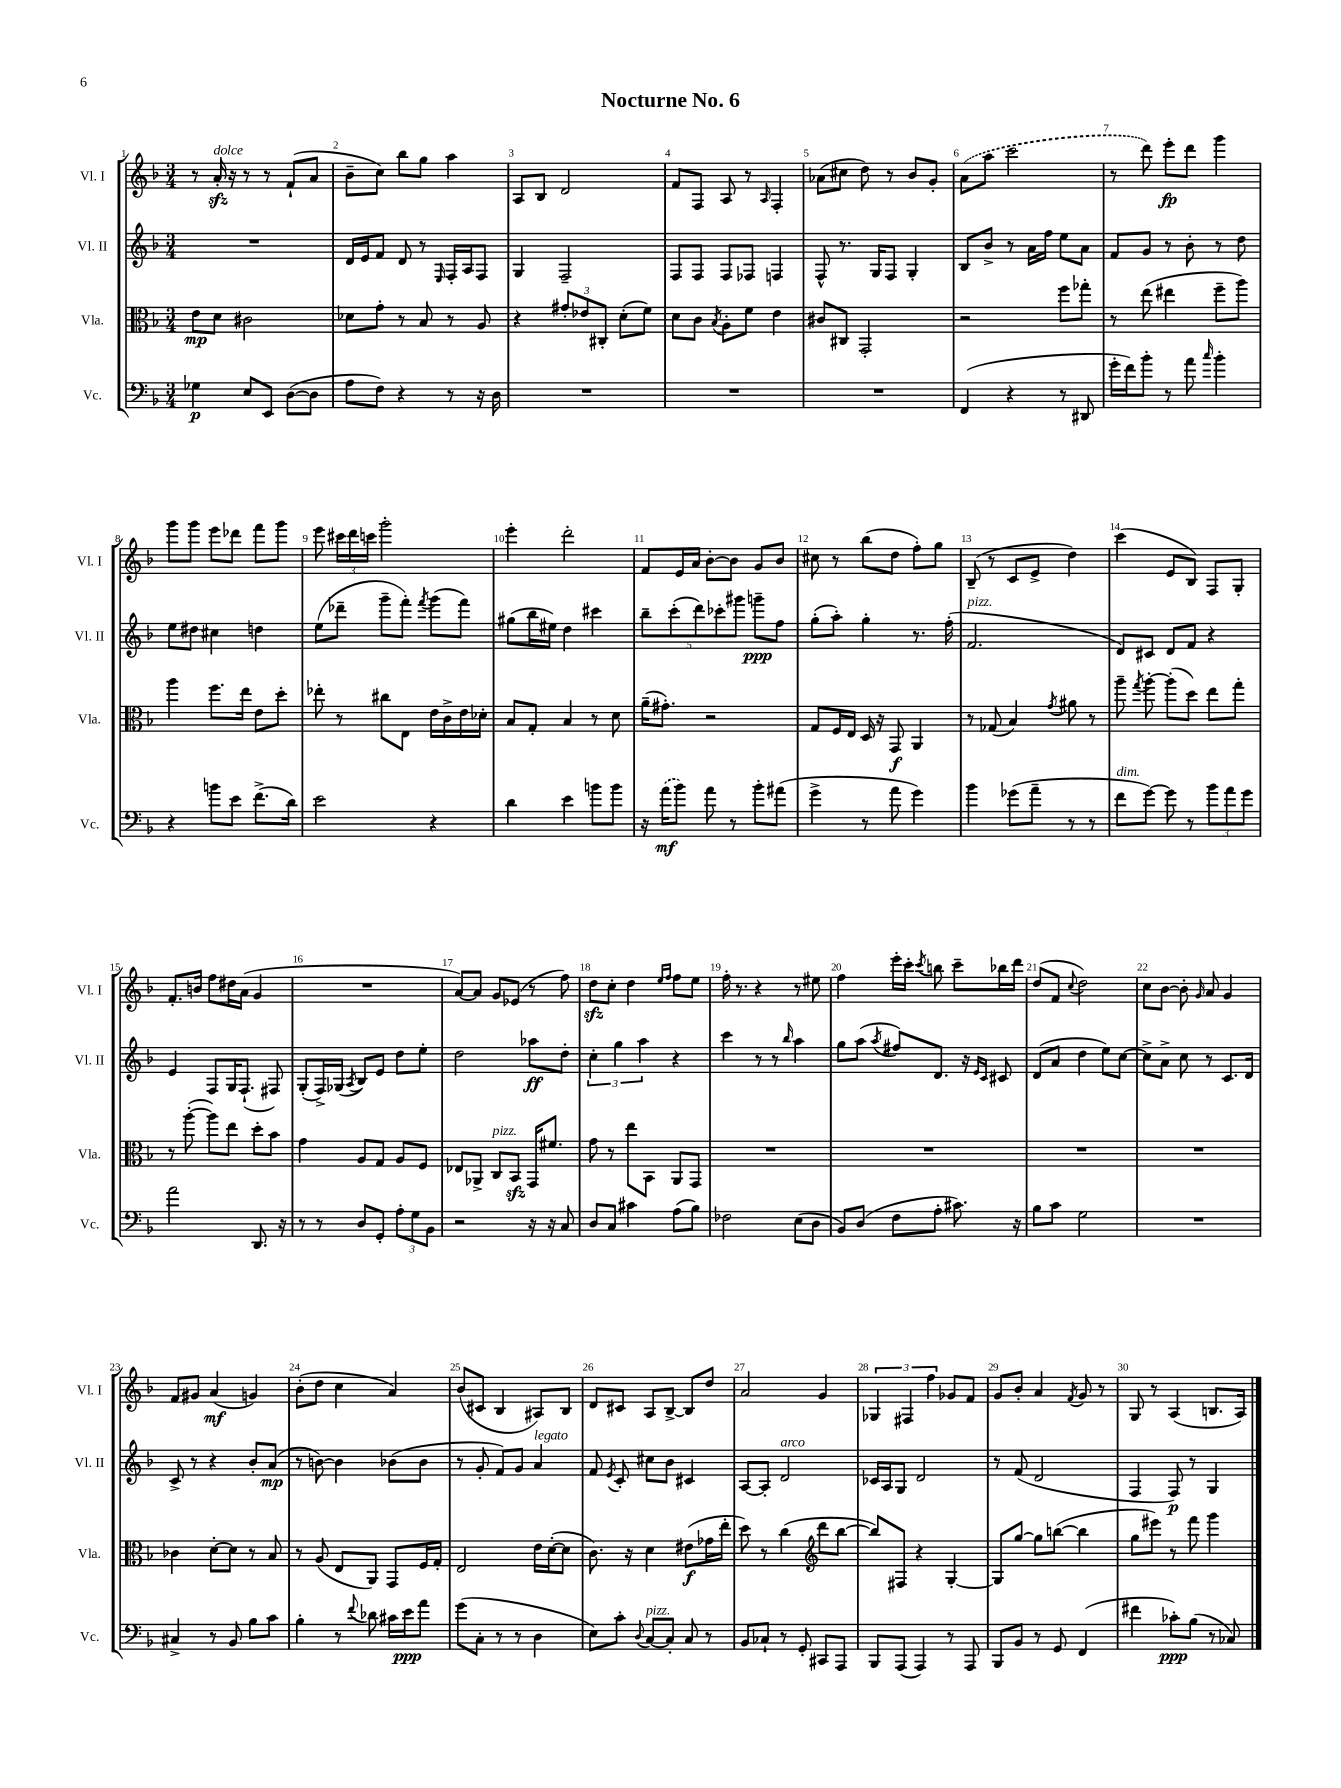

**kern	**kern	**kern	**kern
*staff4	*staff3	*staff2	*staff1
*clefF4	*clefC3	*clefG2	*clefG2
*k[b-]	*k[b-]	*k[b-]	*k[b-]
*M3/4	*M3/4	*M3/4	*M3/4
4G-\	8e\L	2.r	8r
.	8d\J	.	16a'/
.	.	.	16r
8E/L	2c#\	.	8r
8EE/J	.	.	8r
([8D\L	.	.	(8f`/L
8D\]J	.	.	8a/J
=	=	=	=
8A\L	8d-\L	16d/LL	8b-~\L
.	.	16e/J	.
8F\J)	8g'\J	8f/J	8cc\J)
4r	8r	8d/	8bb-\L
.	8B-/	8r	8gg\J
.	.	16qqE/	.
8r	8r	16F'/LL	4aa\
.	.	16A/J	.
16r	8A/	8F/J	.
16D\	.	.	.
=	=	=	=
2.r	4r	4G/	8A/L
.	.	.	8B-/J
.	12g#'/L	2F~/	2d/
.	12e-/	.	.
.	12C#'/J	.	.
.	(8d'\L	.	.
.	8f\J)	.	.
=	=	=	=
2.r	8d\L	8F/L	8f/L
.	8c\J	8F/J	8F/J
.	8qB-/	.	.
.	8A'\L	8F/L	8A/
.	8f\J	8F-/J	8r
.	.	.	16qqA/
.	4e\	4F/	4F'/
=	=	=	=
2.r	8c#/L	8F^^/	(8a-\L
.	8C#/J	8.r	8cc#\J
.	2GG'/	.	8dd\)
.	.	16G/LK	.
.	.	8F/J	8r
.	.	4G'/	8b-/L
.	.	.	8g'/J
=	=	=	=
(4FF/	2r	8B-/L	(8a\L
.	.	8b-^/J	8aa\J
4r	.	8r	2ccc\
.	.	16a\LL	.
.	.	16ff\JJ	.
8r	8ff\L	8ee\L	.
8DD#/	8gg-'\J	8a\J	.
=	=	=	=
16g'\LL	8r	8f/L	8r
16f\J)	.	.	.
8b-'\J	(8ee\	8g/J	8ddd\)
8r	4ee#\	8r	8eee'\L
8a\	.	8b-'\	8ddd\J
16qqcc/	.	.	.
4b-'\	8ff~\L	8r	4ggg\
.	8aa\J)	8dd\	.
=	=	=	=
4r	4aa\	8ee\L	8ggg\L
.	.	8dd#\J	8ggg\J
8b\L	8.ff\L	4cc#\	8eee\L
8e\J	.	.	8ddd-\J
.	16ee\Jk	.	.
(8.f^\L	8e\L	4dd\	8fff\L
.	8dd'\J	.	8ggg\J
16d\Jk)	.	.	.
=	=	=	=
2e\	8ee-'\	(8ee\L	8eee\
.	8r	8ddd-~\J	24ccc#\LL
.	.	.	24ddd\
.	.	.	24ccc\JJ
.	8cc#\L	8ggg~\L	2ggg'\
.	8E\J	8fff'\J)	.
.	.	8qfff/	.
4r	16e\LL	(8ggg\L	.
.	16c^\	.	.
.	16e\	8fff\J)	.
.	16d-'\JJ	.	.
=	=	=	=
4d\	8B-/L	(8gg#\L	4eee'\
.	8G'/J	16bb-\L	.
.	.	16ee#\JJ)	.
4e\	4B-/	4dd\	2ddd'\
8b\L	8r	4ccc#\	.
8b\J	8d\	.	.
=	=	=	=
16r	(16a~\LK	10bb-~\L	8f/L
(16a\LK	8.g#'\J)	.	.
.	.	(10ccc'\	.
8b-\J)	.	.	16e/L
.	.	.	16a/JJ
.	.	10ddd\)	.
8a\	2r	.	[8b-'\L
.	.	10ccc-'\	.
8r	.	.	8b-\]J
.	.	10ggg#\J	.
8b-'\L	.	8ggg~\L	8g/L
(8a#\J	.	8ff\J	8b-/J
=	=	=	=
4g^\	8G/L	(8gg'\L	8cc#\
.	16F/L	8aa'\J)	8r
.	16E/JJ	.	.
8r	16D/	4gg'\	(8bb-\L
.	16r	.	.
8a\	8GG/	.	8dd\J
4g\)	4AA/	8.r	8ff'\L)
.	.	.	8gg\J
.	.	(16ff'\	.
=	=	=	=
4b-\	8r	2.f/	(8B-~/
.	(8G-/	.	8r
(8g-\L	4B-/)	.	8c/L
8a~\J	.	.	8e^/J
.	8qg/	.	.
8r	8a#\	.	4dd\)
8r	8r	.	.
=	=	=	=
8f\L	8aa~\	8d/L)	(4ccc\
.	8qgg/	.	.
[8g\J)	[8aa'\	8c#/J	.
8g\]	(8aa'\]L	8d/L	8e/L
8r	8dd\J)	8f/J	8B-/J)
12b-\L	8ee\L	4r	8F/L
12a\	.	.	.
.	8gg'\J	.	8G'/J
12g\J	.	.	.
=	=	=	=
2a\	8r	4e/	8.f'/L
.	([8aa'\	.	.
.	.	.	16b/Jk
.	8aa\]L)	8F/L	8ff\L
.	8ee\J	16G/K	16dd#\L
.	.	(8.F`/J	(16a\JJ
8.DD/	8dd'\L	.	4g/
.	8b-\J	8F#/)	.
16r	.	.	.
=	=	=	=
8r	4g\	(8G'/L	2.r
8r	.	16F^/L)	.
.	.	(16G-/JJ	.
.	.	8qA/	.
8D/L	8A/L	8B-/L)	.
8GG'/J	8G/J	8e/J	.
12A'\L	8A/L	8dd\L	.
12G\	.	.	.
.	8F/J	8ee'\J	.
12BB-\J	.	.	.
=	=	=	=
2r	8E-/L	2dd\	[8a/L)
.	8AA-^/J	.	8a/]J
.	8C/L	.	8g/L
.	8BB-/J	.	(8e-/J
16r	16GG/LK	8aa-\L	8r
16r	8.f#/J	.	.
8C/	.	8dd'\J	8ff\)
=	=	=	=
8D/L	8g\	6cc'\	8dd\L
8C/J	8r	.	8cc'\J
.	.	6gg\	.
4c#\	8ee\L	.	4dd\
.	.	6aa\	.
.	8BB-\J	.	.
.	.	.	16qqee/LL
.	.	.	16qqff/JJ
(8A\L	8AA/L	4r	8ff\L
8B-\J)	8GG/J	.	8ee\J
=	=	=	=
2F-\	2.r	4ccc\	16ff'\
.	.	.	8.r
.	.	8r	4r
.	.	8r	.
.	.	16qqbb-/	.
(8E\L	.	4aa\	8r
8D\J	.	.	8ee#\
=	=	=	=
8BB-/L)	2.r	8gg\L	4ff\
(8D/J	.	(8aa\J	.
.	.	8qaa/	.
8F\L	.	8ff#/L)	16eee'\LL
.	.	.	16ccc'\JJ
.	.	.	8qccc/
8A'\J	.	8.d/J	8bb\
8.c#\)	.	.	8ccc~\L
.	.	16r	.
.	.	16qqe/LL	.
.	.	16qqc/JJ	.
.	.	8c#/	16bb-\L
16r	.	.	16ddd\JJ
=	=	=	=
8B-\L	2.r	(8d/L	(8dd/L
8c\J	.	8a/J	8f/J
.	.	.	8qqcc/
2G\	.	4dd\	2dd\)
.	.	8ee\L)	.
.	.	[8cc\J	.
=	=	=	=
2.r	2.r	8cc^\]L	8cc\L
.	.	8a^\J	[8b-\J
.	.	8cc\	8b-'\]
.	.	.	16qqg/
.	.	8r	8a/
.	.	8.c/L	4g/
.	.	16d/Jk	.
=	=	=	=
4C#^/	4c-\	8c^/	8f/L
.	.	8r	8g#/J
8r	[8d'\L	4r	(4a/
8BB-/	8d\]J	.	.
8B-\L	8r	8b-'/L	4g/)
8c\J	8B-/	(8a/J	.
=	=	=	=
4B-'\	8r	8r	(8b-'\L
.	(8A/	[8b\)	8dd\J
8r	8E/L	4b\]	4cc\
8qqf/	.	.	.
8d-\	8AA/J)	.	.
16c#\LL	8GG/L	(8b-\L	4a/)
16e\J	.	.	.
8a\J	16F/L	8b-\J	.
.	16G'/JJ	.	.
=	=	=	=
(8g\L	2E/	8r	(8b-/L
8C'\J	.	8g'/	8c#/J
8r	.	8f/L)	4B-/
8r	.	8g/J	.
4D\	16e\LL	4a/	8A#/L)
.	([16d'\J	.	.
.	8d\]J	.	8B-/J
=	=	=	=
8E\L)	8.c\)	8f/	8d/L
.	.	8qe/	.
8c'\J	.	8c'/	8c#/J
.	16r	.	.
8qqD/	.	.	.
[8C/L	4d\	8cc#\L	8A/L
8C'/]J	.	8b-\J	[8B-^/J
8C/	(8e#\L	4c#/	8B-/]L
8r	16g-\L	.	8dd/J
.	16ee'\JJ	.	.
=	=	=	=
8BB-/L	8dd\)	[8A/L	2a/
8C-`/J	8r	8A'/]J	.
8r	(4cc\	2d/	.
8GG'/	.	.	.
*	*clefG2	*	*
8CC#/L	8ddd\L	.	4g/
8AAA/J	[8bb-\J	.	.
=	=	=	=
8BBB-/L	8bb-/]L)	16c-/LL	6G-/
.	.	16A/J	.
(8AAA/J	8F#/J	8G/J	.
.	.	.	6F#/
4AAA/)	4r	2d/	.
.	.	.	6ff\
8r	[4G'/	.	8g-/L
8AAA/	.	.	8f/J
=	=	=	=
8BBB-/L	8G/]L	8r	8g/L
8BB-/J	[8gg/J	(8f/	8b-'/J
8r	8gg\]L	2d/	4a/
8GG/	([8bb\J	.	.
.	.	.	8qf/
(4FF/	4bb\]	.	8g/
.	.	.	8r
=	=	=	=
4f#\	8gg\L	4F/	8G/
.	8eee#\J)	.	8r
8c-'\L)	8r	8F/)	(4A/
(8B-\J	8fff\	8r	.
8r	4ggg\	4G/	8.B/L
8C-/)	.	.	.
.	.	.	16A/Jk)
==	==	==	==
*-	*-	*-	*-
